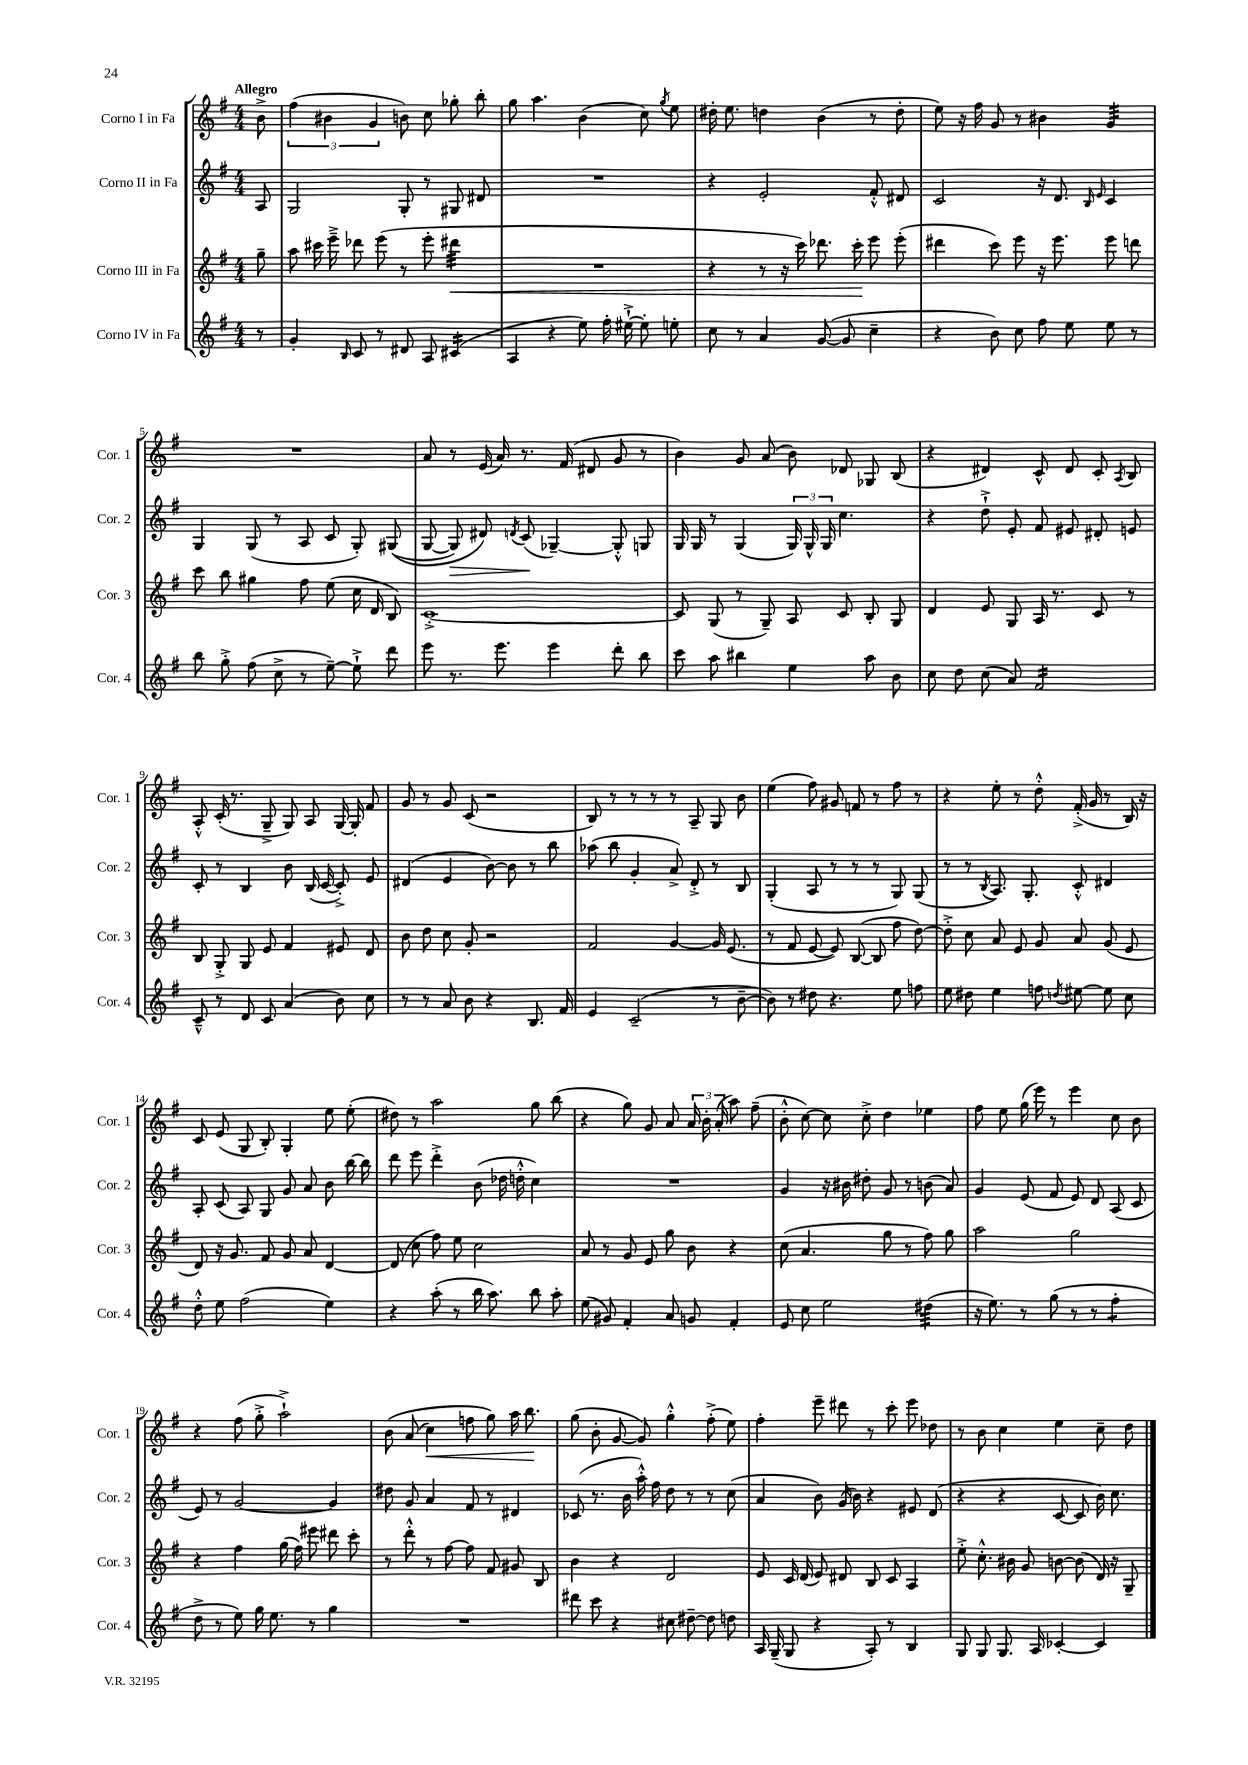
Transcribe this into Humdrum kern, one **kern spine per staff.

**kern	**kern	**kern	**kern
*staff4	*staff3	*staff2	*staff1
*clefG2	*clefG2	*clefG2	*clefG2
*k[f#]	*k[f#]	*k[f#]	*k[f#]
*M4/4	*M4/4	*M4/4	*M4/4
8r	8gg~\	8A/	8b^\
=	=	=	=
4g'/	8aa\	2G/	(6ff#\
.	16ccc#\	.	.
.	.	.	6b#\
.	16eee~^\	.	.
16qqB/	.	.	.
8c/	8ddd-\	.	.
.	.	.	6g/
8r	(8eee\	.	.
8d#/	8r	8G'/	8b\)
8A/	8eee'\	8r	8cc\
(4c#/	4ddd#\	8G#/	8gg-'\
.	.	8d#/	8bb'\
=	=	=	=
4A/	1r	1r	8gg\
.	.	.	4.aa\
4r	.	.	.
8ee\)	.	.	(4b\
16ff#'\	.	.	.
[16ee#`^\	.	.	.
8ee#'\]	.	.	8cc\)
.	.	.	8qgg/
8ee'\	.	.	8ee\
=	=	=	=
8cc\	4r	4r	16dd#'\
.	.	.	8.ee\
8r	.	.	.
4a/	8r	2e'/	4dd\
.	16r	.	.
.	16ccc\)	.	.
([8g/	8.ddd-\	.	(4b\
8g/]	.	.	.
.	16ccc'\	.	.
4cc~\	8eee\	8f#'^^/	8r
.	(8eee'\	8d#/	8dd'\
=	=	=	=
4r	4ddd#\	2c/	8ee\)
.	.	.	16r
.	.	.	16ff#\
8b\)	8ccc\)	.	8g/
8cc\	8eee\	.	8r
8ff#\	16r	16r	4b#\
.	8.eee\	8.d/	.
8ee\	.	.	.
.	.	16qqB/	.
.	.	16qqe/	.
8ee\	8eee\	4c/	4g/
8r	8ddd\	.	.
=	=	=	=
8bb\	8ccc\	4G/	1r
8gg'^\	8bb\	.	.
(8ff#\	4gg#\	(8G/	.
8cc^\	.	8r	.
8r	8ff#\	8A/	.
[8ee~\)	(8ee\	8c/	.
8ee`^\]	16cc\	8G'/)	.
.	16d/	.	.
8ddd\	8B/)	&((8G#/	.
=	=	=	=
8eee\	[1c'^	[8G/	8a/
8.r	.	8G/])	8r
.	.	8d#/&)	(16e/
8.eee\	.	.	16a/)
.	.	8qd/	.
.	.	(8c/	8.r
4eee\	.	[4G-~/)	.
.	.	.	(16f#/
.	.	.	8d#/
8ddd'\	.	8G-'^^/]	8g/
8bb\	.	8G/	8r
=	=	=	=
8ccc\	8c/]	16G/	4b\)
.	.	16G/	.
8aa\	(8G/	8r	.
4bb#\	8r	(4G/	8g/
.	8G~/)	.	(8a/
4ee\	8A/	24G/)	8b\)
.	.	24G^^/	.
.	.	24G/	.
.	8c/	4.cc\	8d-/
8aa\	8B'/	.	8G-/
8b\	8G/	.	(8B/
=	=	=	=
8cc\	4d/	4r	4r
8dd\	.	.	.
(8cc\	8e/	8dd`^\	4d#/)
8a/)	8G/	8e'/	.
2f#/	16A/	8f#/	8c^^/
.	8.r	.	.
.	.	8e#/	8d#/
.	8c/	8d#'/	8c'/
.	.	.	8qA/
.	8r	8e/	8B/
=	=	=	=
8c~^^/	8B/	8c'/	8A'^^/
8r	8G'^/	8r	(16c'/
.	.	.	8.r
8d/	8G/	4B/	.
8c/	8e/	.	8G~^/
(4a/	4f#/	8b\	8G/)
.	.	(16B/	8A/
.	.	[16c/	.
8b\)	8e#/	8c'^/])	[16G/
.	.	.	16G'/]
8cc\	8d/	8e/	8f#/
=	=	=	=
8r	8b\	(4d#/	8g/
8r	8dd\	.	8r
8a/	8cc\	4e/	8g/
8b\	8g'/	.	(8c/
4r	2r	[8b\)	2r
.	.	8b\]	.
8.B/	.	8r	.
.	.	8bb\	.
16f#/	.	.	.
=	=	=	=
4e/	2f#/	(8aa-\	8B/)
.	.	8bb\	8r
(2c~/	.	4g'/	8r
.	.	.	8r
.	[4g/	8a^/)	8r
.	.	8d'^/	8A~/
8r	16g/]	8r	8G/
.	(8.e/	.	.
[8b~\	.	8B/	8b\
=	=	=	=
8b\])	8r	(4G'/	(4ee\
8r	8f#/	.	.
8dd#\	[8e/	8A/	8ff#\)
4.r	8e/])	8r	8g#/
.	([8B/	8r	8f/
.	8B/]	8r	8r
8ee\	8ff#\	8G/)	8ff#\
8ff\	[8dd\)	(8G/	8r
=	=	=	=
8ee\	8dd'^\]	8r	4r
8dd#\	8cc\	8r	.
.	.	8qB/	.
4ee\	8a/	8.A/)	8ee'\
.	8e/	.	8r
.	.	8.G'/	.
8ff\	8g/	.	8dd'^^\
8qdd/	.	.	.
[8ee#\	8a/	8c'^^/	(16f#'^/
.	.	.	16g/
8ee#\]	(8g/	4d#/	8r
8cc\	8e/	.	16B/)
.	.	.	16r
=	=	=	=
8dd'^^\	8d/)	8A'/	8c/
8ee\	16r	(8c/	(8e/
.	8.g/	.	.
(2ff#\	.	8A/)	8G/
.	8f#/	8G/	8B'/)
.	8g/	8g/	4G'/
.	8a/	8a/	.
4ee\)	[4d/	8b\	8ee\
.	.	[16bb\	(8ee'\
.	.	16bb\]	.
=	=	=	=
4r	(8d/]	8ddd\	8dd#\)
.	8cc\	8eee\	8r
(8aa'\	8ff#\)	4ddd'^\	2aa\
8r	8ee\	.	.
16bb\	2cc\	(8b\	.
8.aa\)	.	.	.
.	.	16dd-\	.
.	.	16dd'^^\	.
8bb\	.	4cc\)	8gg\
8aa'\	.	.	(8bb\
=	=	=	=
(8ee\	8a/	1r	4r
8g#/)	8r	.	.
4f#'/	8g/	.	8gg\)
.	8e/	.	8g/
8a/	8gg\	.	8a/
8g/	8b\	.	24a/
.	.	.	24b'\
.	.	.	(24a'/
4f#'/	4r	.	8aa\)
.	.	.	(8ff#~\
=	=	=	=
8e/	(8cc\	4g/	8b'^^\
8cc\	4.a/	.	[8cc\)
2ee\	.	16r	8cc\]
.	.	16b#\	.
.	.	8dd#'\	8cc'^\
.	8gg\	8g/	4dd\
.	8r	8r	.
(4dd#\	8ff#\)	(8b\	4ee-\
.	8gg\	8a/)	.
=	=	=	=
16r	2aa\	4g/	8ff#\
8.ee\)	.	.	.
.	.	.	8ee\
8r	.	(8e/	(16gg\
.	.	.	16eee\)
(8gg\	.	8f#/	8r
8r	2gg\	8e/)	4eee\
8r	.	8d/	.
4ff#'\	.	(8A/	8cc\
.	.	8c/	8b\
=	=	=	=
8dd^\	4r	8e/)	4r
8r	.	8r	.
8ee\)	4ff#\	[2g/	(8ff#\
16gg\	.	.	8gg'^\
8.ee\	.	.	.
.	(16gg\	.	2aa`^\)
.	16ff#\)	.	.
8r	8eee#\	.	.
4gg\	8ddd#\	4g/]	.
.	8ccc'\	.	.
=	=	=	=
1r	8r	8dd#\	&(8b\
.	8ddd'^^\	8g/	(8a/
.	8r	4a/	4cc\)
.	[8ff#\	.	.
.	8ff#\]	8f#/	8ff\
.	8f#/	8r	8gg\&)
.	8g#/	4d#/	16aa\
.	.	.	8.bb\
.	8B/	.	.
=	=	=	=
8ddd#\	4b\	(8c-/	(8gg\
8ccc\	.	8.r	8b'\
4r	4r	.	[8g/
.	.	16b\	.
.	.	16aa'^^\)	8g/])
.	.	16ff#\	.
8cc#\	2d/	8dd\	4gg'^^\
[8dd#~\	.	8r	.
8dd#\]	.	8r	(8ff#'^\
8dd\	.	(8cc\	8ee\)
=	=	=	=
16A/	8e/	4a/	4ff#'\
(16G~/	.	.	.
8G/	16c/	.	.
.	(16d/	.	.
4r	8e/)	8b\)	8eee~\
.	8d#/	(16g/	8ddd#\
.	.	16b\)	.
8A'/)	8B/	4r	8r
8r	8c/	.	8ccc'\
4B/	4A/	8e#/	8eee\
.	.	(8d/	8dd-\
=	=	=	=
8G/	8ee'^\	4r	8r
8G/	8.cc'^^\	.	8b\
8.G/	.	4r	4cc\
.	16b#\	.	.
.	8g/	.	.
16A/	.	.	.
[4c-'/	[8b\	[8c/	4ee\
.	(8b\]	8c/]	.
4c-/]	16d/)	16b\)	8cc~\
.	16r	8.cc\	.
.	8G~/	.	8dd\
==	==	==	==
*-	*-	*-	*-
